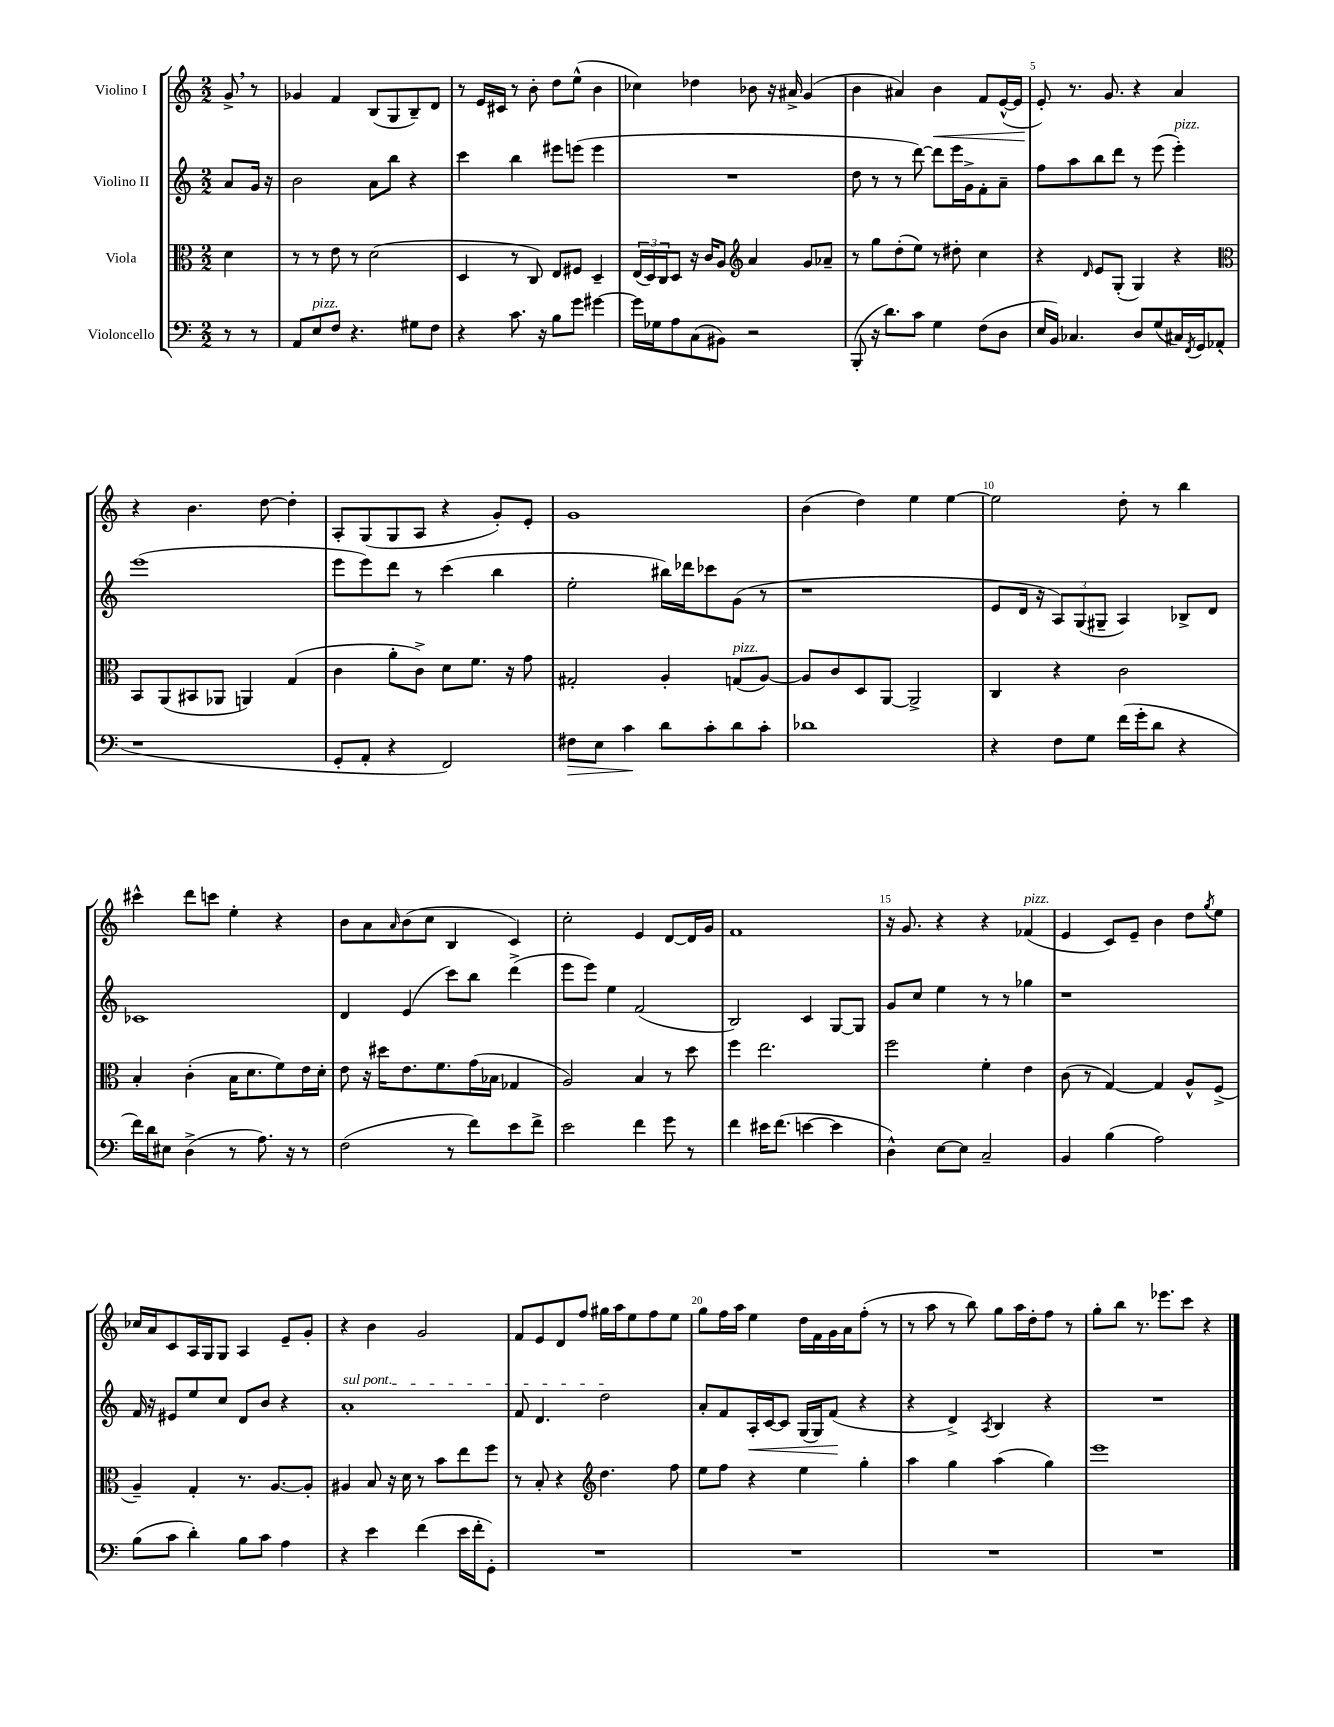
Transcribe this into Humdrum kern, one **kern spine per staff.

**kern	**kern	**kern	**kern
*staff4	*staff3	*staff2	*staff1
*clefF4	*clefC3	*clefG2	*clefG2
*k[]	*k[]	*k[]	*k[]
*M2/2	*M2/2	*M2/2	*M2/2
8r	4d\	8a/L	8g^/
8r	.	16g/Jk	8r
.	.	16r	.
=	=	=	=
8AA/L	8r	2b\	4g-/
8E/	8r	.	.
8F/J	8e\	.	4f/
4.r	8r	.	.
.	(2d\	8a\L	(8B/L
.	.	8bb\J	8G/
8G#\L	.	4r	8B~/)
8F\J	.	.	8d/J
=	=	=	=
4r	4D/	4ccc\	8r
.	.	.	16e/LL
.	.	.	16c#/JJ
8.c\	8r	4bb\	8r
.	8C/)	.	8b'\
16r	.	.	.
8B\L	8E/L	8eee#\L	8dd\L
8g\J	8F#/J	(8eee\J	(8ee^^\J
[4g#\	4D~/	4eee\	4b\
=	=	=	=
16g#\]LL	(24E/LL	1r	4cc-\)
.	24D/)	.	.
16G-\J	.	.	.
.	24C/J	.	.
8A\	8D/J	.	.
(8C\	16r	.	4dd-\
.	16c/LK	.	.
8BB#\J)	8A/J	.	.
*	*clefG2	*	*
2r	4a/	.	8b-\
.	.	.	16r
.	.	.	16a#^/
.	8g/L	.	(4g/
.	8a-~/J	.	.
=	=	=	=
(8BBB'/	8r	8dd\	4b\
16r	8gg\L	8r	.
8.d\L)	.	.	.
.	(8dd'\	8r	4a#/)
8c\J	8ee\J)	[8ddd\)	.
4G\	8r	8ddd\]L	4b\
.	8dd#'\	16eee\L	.
.	.	16g^\J	.
(8F\L	4cc\	8f'\	8f/L
8D\J	.	8a~\J	([16e^^/L
.	.	.	16e/]JJ
=	=	=	=
16E/LL	4r	8ff\L	8e'/)
16BB/JJ)	.	.	.
4.C-/	.	8aa\	8.r
.	16qqd/	.	.
.	8e/L	8bb\	.
.	.	.	8.g/
.	(8G'/J	8ddd\J	.
8D/L	4G/)	8r	4r
(8G/	.	(8eee\	.
16C#/L)	4r	4eee'\)	4a/
8qFF/	.	.	.
16GG/J	.	.	.
(8AA-'/J	.	.	.
=	=	=	=
*	*clefC3	*	*
1r	8BB/L	(1eee	4r
.	(8AA/	.	.
.	8BB#/	.	4.b\
.	8AA-/J	.	.
.	4AA/)	.	.
.	.	.	[8dd\
.	(4G/	.	4dd'\]
=	=	=	=
8GG'/L	4c\	8eee\L	8A'/L
8AA'/J	.	8eee\)	(8G/
4r	8a'\L	8ddd\J	8G/
.	8c^\J)	8r	8A/J
2FF/)	8d\L	(4ccc\	4r
.	8.f\J	.	.
.	.	4bb\	8g'/L)
.	16r	.	.
.	8g\	.	8e'/J
=	=	=	=
8F#\L	2G#'/	2ee'\	1g
8E\J	.	.	.
4c\	.	.	.
8d\L	4A'/	16bb#\LL)	.
.	.	16ddd-\J	.
8c'\	.	8ccc-\	.
8d\	(8G/L	(8g\J	.
8c'\J	[8A/J)	8r	.
=	=	=	=
1d-	8A/]L	1r	(4b\
.	8c/	.	.
.	8D/	.	4dd\)
.	[8AA/J	.	.
.	2AA^/]	.	4ee\
.	.	.	[4ee\
=	=	=	=
4r	4C/	8e/L	2ee\]
.	.	16d/Jk	.
.	.	16r	.
8F\L	4r	12A/L)	.
.	.	(12G/	.
8G\J	.	.	.
.	.	12G#~/J	.
(16f\LL	2c\	4A/)	8dd'\
16g'\J	.	.	.
8d\J	.	.	8r
4r	.	8B-^/L	4bb\
.	.	8d/J	.
=	=	=	=
16f\LL)	4B'/	1c-	4ccc#^^\
16d\J	.	.	.
8E#\J	.	.	.
(4D^\	(4c'\	.	8ddd\L
.	.	.	8ccc\J
8r	16B\LK	.	4ee'\
.	8.d\	.	.
8.A\)	.	.	.
.	8f\)	.	4r
16r	.	.	.
8r	16e\L	.	.
.	16d'\JJ	.	.
=	=	=	=
(2F\	8e\	4d/	8b\L
.	16r	.	8a\
.	16dd#\LK	.	.
.	.	.	16qqa/
.	8.e\	(4e/	(8b\
.	.	.	8cc\J
.	8.f\	.	.
8r	.	8ccc\L)	4B/
8f\L)	(16g\L	8bb\J	.
.	16B-\JJ	.	.
8e\	4G-/	(4ddd^\	4c/)
8f^\J	.	.	.
=	=	=	=
2e\	2A/)	8eee\L	2cc'\
.	.	8eee\J)	.
.	.	4ee\	.
4f\	4B/	(2f/	4e/
8g\	8r	.	[8d/L
8r	8dd\	.	16d/]L
.	.	.	16g/JJ
=	=	=	=
4f\	4ff\	2B/)	1f
16e#\LK	2.ee\	.	.
(8.f\J	.	.	.
[4e\	.	4c/	.
4e\]	.	[8G/L	.
.	.	8G/]J	.
=	=	=	=
4D^^\)	2ff\	8g/L	16r
.	.	.	8.g/
.	.	8cc/J	.
[8E\L	.	4ee\	4r
8E\]J	.	.	.
2C~/	4f'\	8r	4r
.	.	8r	.
.	4e\	4gg-\	(4f-/
=	=	=	=
4BB/	(8c\	1r	4e/
.	8r	.	.
(4B\	[4G/)	.	8c/L)
.	.	.	8e~/J
2A\)	4G/]	.	4b\
.	8A^^/L	.	8dd\L
.	.	.	8qgg/
.	(8F^/J	.	8ee\J
=	=	=	=
(8B\L	4A~/)	16f/	16cc-/LL
.	.	16r	16a/J
8c\J	.	8e#/L	8c/
4d'\)	4G'/	8ee/	16A/L
.	.	.	16G/J
.	.	8cc/J	8G/J
8B\L	8.r	8d/L	4A/
8c\J	.	8b/J	.
.	[8.A/L	.	.
4A\	.	4r	8e~/L
.	8A'/]J	.	8g'/J
=	=	=	=
4r	4A#/	1a'	4r
4e\	8B/	.	4b\
.	16r	.	.
.	16d\	.	.
(4f\	8r	.	2g/
.	8b\L	.	.
16e\LL	8ee\	.	.
16f'\J	.	.	.
8GG'\J)	8ff\J	.	.
=	=	=	=
1r	8r	8f/	8f/L
.	8B'/	4.d/	8e/
.	4r	.	8d/
.	.	.	8ff/J
*	*clefG2	*	*
.	4.dd\	2dd\	16gg#\LL
.	.	.	16aa\J
.	.	.	8ee\
.	.	.	8ff\
.	8ff\	.	8ee\J
=	=	=	=
1r	8ee\L	8a'/L	8gg\L
.	8ff\J	8f/	16ff\L
.	.	.	16aa\JJ
.	4r	16A'/L	4ee\
.	.	[16c/J	.
.	.	8c/]J	.
.	4ee\	(16G/LL	16dd\LL
.	.	16G/J)	16f\
.	.	(8f/J	16g\
.	.	.	16a\J
.	4gg'\	4r	(8ff'\J
.	.	.	8r
=	=	=	=
1r	4aa\	4r	8r
.	.	.	8aa\
.	4gg\	4d^/)	8r
.	.	.	8bb\)
.	.	8qA/	.
.	(4aa\	4B/	8gg\L
.	.	.	16aa\L
.	.	.	16dd'\J
.	4gg\)	4r	8ff\J
.	.	.	8r
=	=	=	=
1r	1eee	1r	8gg'\L
.	.	.	8bb\J
.	.	.	8.r
.	.	.	8.eee-\L
.	.	.	8ccc\J
.	.	.	4r
==	==	==	==
*-	*-	*-	*-
